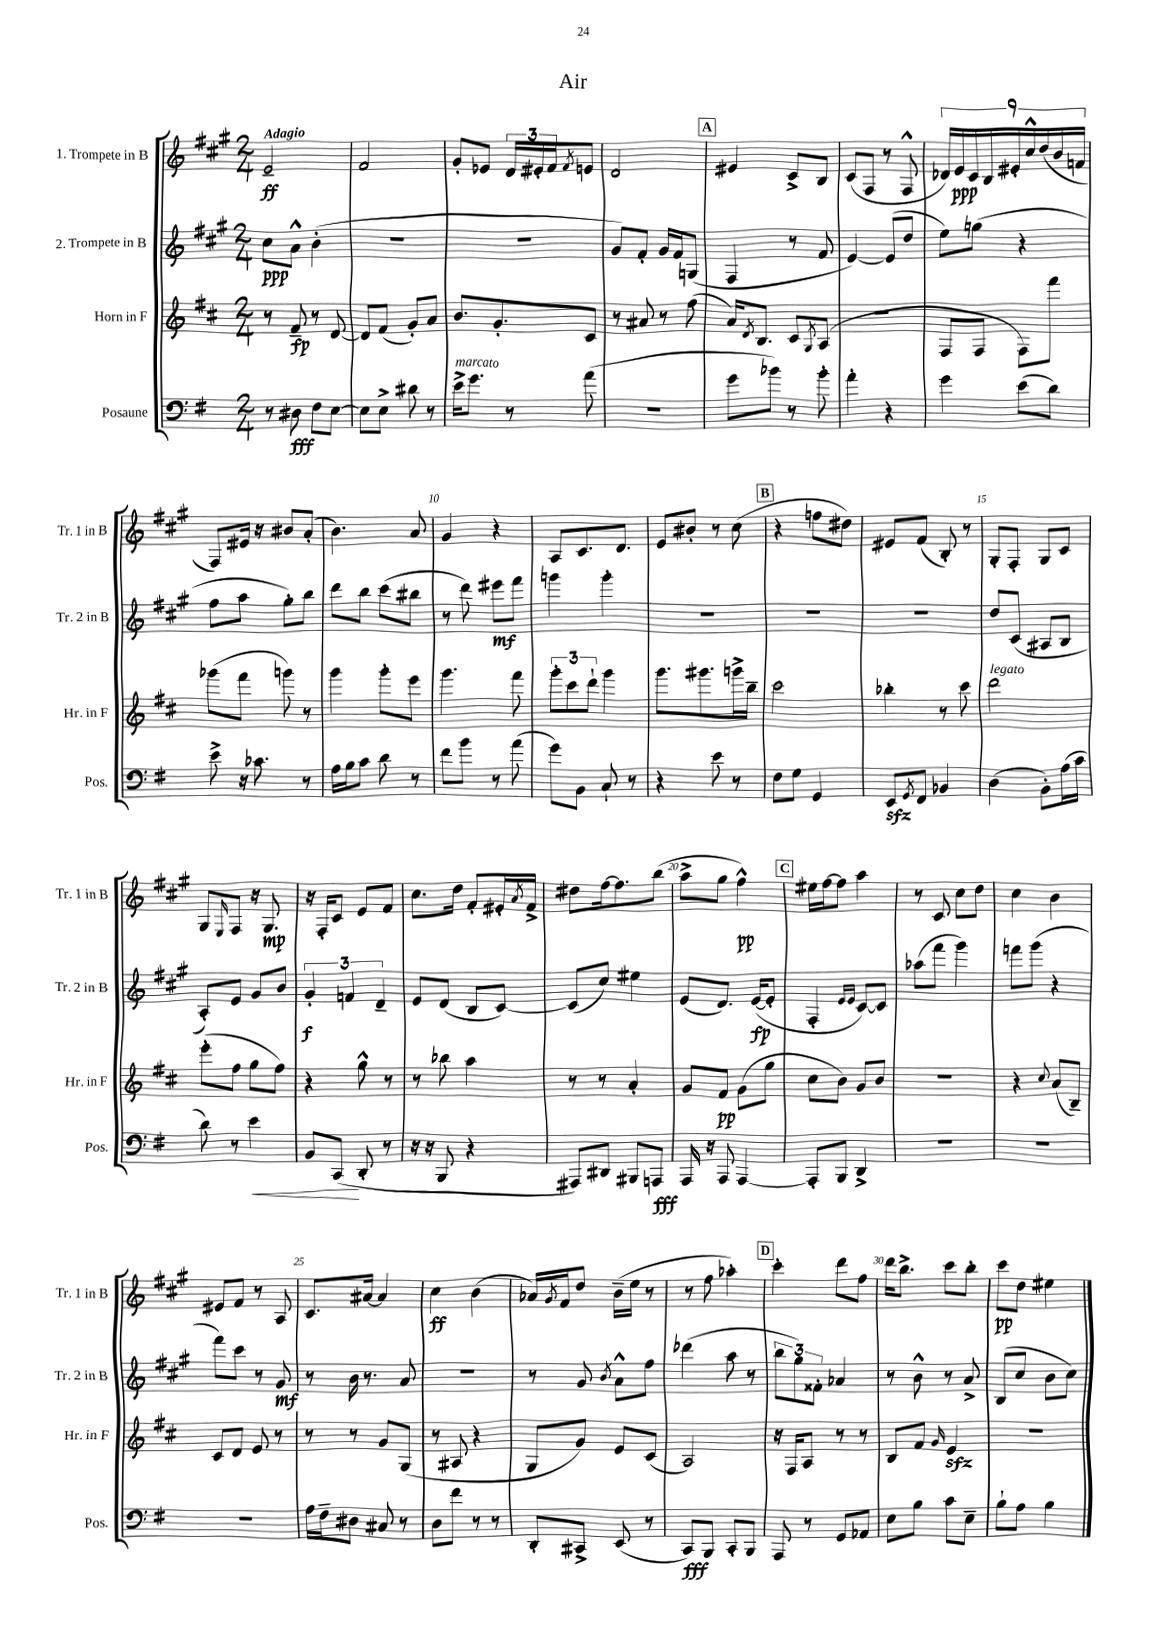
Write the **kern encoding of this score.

**kern	**dynam	**kern	**dynam	**kern	**dynam	**kern	**dynam
*part4	*part4	*part3	*part3	*part2	*part2	*part1	*part1
*staff4	*staff4	*staff3	*staff3	*staff2	*staff2	*staff1	*staff1
*I"Posaune	*	*I"Horn in F	*	*I"2. Trompete in B	*	*I"1. Trompete in B	*
*I'Pos.	*	*I'Hr. in F	*	*I'Tr. 2 in B	*	*I'Tr. 1 in B	*
*clefF4	*	*clefG2	*	*clefG2	*	*clefG2	*
*k[f#]	*	*k[f#c#]	*	*k[f#c#g#]	*	*k[f#c#g#]	*
*M2/4	*	*M2/4	*	*M2/4	*	*M2/4	*
=1	=1	=1	=1	=1	=1	=1	=1
!	!	!	!	!	!	!LO:TX:a:B:t=Adagio	!
8r	.	8r	.	8cc#\L	ppp	2e~/	ff
8D#X\	fff	8f#~/	fp	8a^^\J	.	.	.
8F#\L	.	8r	.	(4b'\	.	.	.
[8E\J	.	[8d/	.	.	.	.	.
=2	=2	=2	=2	=2	=2	=2	=2
8E\L]	.	8d/L]	.	2r	.	2f#/	.
8E^\J	.	(8f#/J	.	.	.	.	.
8d#X\	.	8g'/L)	.	.	.	.	.
8r	.	8a/J	.	.	.	.	.
=3	=3	=3	=3	=3	=3	=3	=3
!LO:TX:a:i:t=marcato	!	!	!	!	!	!	!
16e^\KL	.	8.b/L	.	2r	.	8g#'/L	.
8.g\J	.	.	.	.	.	.	.
.	.	.	.	.	.	8e-X/J	.
.	.	8.g'/	.	.	.	.	.
8r	.	.	.	.	.	24d/LL	.
.	.	.	.	.	.	24e#X'/	.
.	.	.	.	.	.	24f#/J	.
.	.	.	.	.	.	8qf#/	.
(8a\	.	8c#/J	.	.	.	8en/J	.
=4	=4	=4	=4	=4	=4	=4	=4
2r	.	8r	.	8g#/L)	.	2d/	.
.	.	8a#X/	.	8f#'/J	.	.	.
.	.	8r	.	16g#/LL	.	.	.
.	.	.	.	16f#/J	.	.	.
.	.	(8ff#\	.	(8Gn/J	.	.	.
!!LO:REH:place=s1:t=A
=5	=5	=5	=5	=5	=5	=5	=5
8g\L	.	16a/KL)	.	4F#/	.	4e#X/	.
.	.	8qd/	.	.	.	.	.
.	.	8.B/J	.	.	.	.	.
8b-X\J)	.	.	.	.	.	.	.
8r	.	8c#/L	.	8r	.	8c#^/L	.
.	.	8qG/	.	.	.	.	.
8b-'\	.	(8A/J	.	8f#/	.	8B/J	.
=6	=6	=6	=6	=6	=6	=6	=6
4a'\	.	2r	.	[4e/)	.	(8c#/L	.
.	.	.	.	.	.	8F#/J	.
4r	.	.	.	(8e/L]	.	8r	.
.	.	.	.	8dd/J	.	8F#^^/	.
=7	=7	=7	=7	=7	=7	=7	=7
4g\	.	8F#/L	.	8ee\L)	.	18d-X/LL)	.
.	.	.	.	.	.	18e/	ppp
.	.	.	.	.	.	18c#/	.
.	.	8F#/J	.	(8ggn\J	.	.	.
.	.	.	.	.	.	18B/	.
.	.	.	.	.	.	18e#X'/	.
(8e\L	.	8F#\L)	.	4r	.	.	.
.	.	.	.	.	.	18cc#^^/	.
.	.	.	.	.	.	(18dd/	.
8d\J)	.	8fff#\J	.	.	.	.	.
.	.	.	.	.	.	18b/	.
.	.	.	.	.	.	18fn/JJ	.
!!LO:LB:g=z
=8	=8	=8	=8	=8	=8	=8	=8
8e^\	.	(8ggg-X\L	.	8ff#\L	.	8F#/L)	.
16r	.	8fff#\J	.	8aa\J	.	16e#X/Jk	.
8.c-X\	.	.	.	.	.	16r	.
.	.	8gggn\)	.	8gg#'\L)	.	8b#X/L	.
8r	.	8r	.	8bb\J	.	(8a'/J	.
=9	=9	=9	=9	=9	=9	=9	=9
16A\LL	.	4ggg\	.	8ddd\L	.	4.b\)	.
16B\J	.	.	.	.	.	.	.
8c\J	.	.	.	8bb\J	.	.	.
8d\	.	8ggg'\L	.	(8ccc#\L	.	.	.
8r	.	8eee\J	.	8bb#X\J	.	8a/	.
=10	=10	=10	=10	=10	=10	=10	=10
8f#\L	.	4.ggg\	.	8r	.	4g#/	.
8b\J	.	.	.	8ddd\)	.	.	.
8r	.	.	.	8eee#X\L	mf	4r	.
(8a\	.	8fff#\	.	8fff#\J	.	.	.
=11	=11	=11	=11	=11	=11	=11	=11
8g\L)	.	12ggg'\L	.	4gggn\	.	8A/L	.
.	.	12ccc#\	.	.	.	.	.
8BB\J	.	.	.	.	.	8.c#/	.
.	.	12ddd`\J	.	.	.	.	.
8C`/	.	4ggg\	.	4ggg'\	.	.	.
.	.	.	.	.	.	8.d/J	.
8r	.	.	.	.	.	.	.
=12	=12	=12	=12	=12	=12	=12	=12
4r	.	8.ggg\L	.	2r	.	8e/L	.
.	.	.	.	.	.	8b#X'/J	.
.	.	8.ggg#X\	.	.	.	.	.
8e\	.	.	.	.	.	8r	.
8r	.	16gggn^\L	.	.	.	(8cc#\	.
.	.	16bb~\JJ	.	.	.	.	.
!!LO:REH:place=s1:t=B
=13	=13	=13	=13	=13	=13	=13	=13
8F#\L	.	2ccc#\	.	2r	.	4r	.
8G\J	.	.	.	.	.	.	.
4GG/	.	.	.	.	.	8ffn\L	.
.	.	.	.	.	.	8dd#X\J)	.
=14	=14	=14	=14	=14	=14	=14	=14
8EEzz/L	.	4bb-X'\	.	2r	.	8e#X/L	.
8qGG/	.	.	.	.	.	.	.
8FF#/J	.	.	.	.	.	(8f#/J	.
4BB-X/	.	8r	.	.	.	8B'/)	.
.	.	8ccc#\	.	.	.	8r	.
=15	=15	=15	=15	=15	=15	=15	=15
!	!	!LO:TX:a:i:t=legato	!	!	!	!	!
(4D\	.	2ddd\	.	8dd/L	.	8G#'/L	.
.	.	.	.	(8c#/J	.	8F#'/J	.
8BB'\L)	.	.	.	8A#X/L	.	8G#/L	.
(16A\L	.	.	.	8B/J	.	8c#/J	.
16c\JJ	.	.	.	.	.	.	.
!!LO:LB:g=z
=16	=16	=16	=16	=16	=16	=16	=16
8d\)	.	(8eee'\L	.	8A'/L)	.	8G#/L	.
.	.	.	.	.	.	16qqE/	.
8r	.	8ff#\J	.	8e/J	.	8F#/J	.
!	!LO:HP:b	!	!	!	!	!	!
4e\	<	8gg\L	.	8g#/L	.	16r	.
.	.	.	.	.	.	8.G#/	mp
.	.	8ff#\J)	.	8b/J	.	.	.
=17	=17	=17	=17	=17	=17	=17	=17
8BB/L	.	4r	.	6g#'/	f	16r	.
.	.	.	.	.	.	16F#'/KL	.
(8CC/J	.	.	.	.	.	8c#/J	.
.	.	.	.	6fn/	.	.	.
8DD'/	[	8gg^^\	.	.	.	8e/L	.
.	.	.	.	6d~/	.	.	.
8r	.	8r	.	.	.	8f#/J	.
=18	=18	=18	=18	=18	=18	=18	=18
16r	.	8r	.	8e/L	.	8.cc#\L	.
16r	.	.	.	.	.	.	.
8BBB/	.	8bb-X\	.	(8d/J	.	.	.
.	.	.	.	.	.	16dd\Jk	.
4r	.	4aa\	.	8B/L	.	8f#'/L	.
.	.	.	.	[8c#/J)	.	16e#X'/L	.
.	.	.	.	.	.	8qa/	.
.	.	.	.	.	.	16f#^/JJ	.
=19	=19	=19	=19	=19	=19	=19	=19
8AAA#X/L)	.	8r	.	(8c#/L]	.	8dd#X\L	.
8DD#X/J	.	8r	.	8cc#/J)	.	[16ff#\k	.
.	.	.	.	.	.	8.ff#\]	.
8BBB#X/L	.	4a'/	.	4ee#X\	.	.	.
8AAAn/J	fff	.	.	.	.	(8bb\J	.
=20	=20	=20	=20	=20	=20	=20	=20
16AAA/	.	8g/L	.	(8e/L	.	8aa^\L	.
16r	.	.	.	.	.	.	.
8AAA/	.	8f#/J	pp	8.d/J)	.	8gg#\J	.
[4AAA/	.	(8g\L	.	.	.	4ff#^^\)	pp
.	.	.	.	([16e/KL	fp	.	.
.	.	8gg\J	.	8e'/J]	.	.	.
!!LO:REH:place=s1:t=C
=21	=21	=21	=21	=21	=21	=21	=21
8AAA'/L]	.	8cc#\L	.	4F#'/	.	16ee#X\LL	.
.	.	.	.	.	.	[16ff#\J	.
8BBB/J	.	8b\J)	.	.	.	8ff#\J]	.
.	.	.	.	16qqe/LL	.	.	.
.	.	.	.	16qqe/JJ	.	.	.
4DD^/	.	8g/L	.	[8c#/L)	.	4aa\	.
.	.	8b/J	.	8c#/J]	.	.	.
=22	=22	=22	=22	=22	=22	=22	=22
2r	.	2r	.	(8aa-X\L	.	8r	.
.	.	.	.	8fff#\J	.	8c#/	.
.	.	.	.	4ggg#\)	.	8cc#\L	.
.	.	.	.	.	.	8dd\J	.
=23	=23	=23	=23	=23	=23	=23	=23
2r	.	4r	.	8fffn\L	.	4cc#\	.
.	.	.	.	(8ggg#\J	.	.	.
.	.	8qqcc#/	.	.	.	.	.
.	.	(8a/L	.	4r	.	4b\	.
.	.	8B~/J)	.	.	.	.	.
!!LO:LB:g=z
=24	=24	=24	=24	=24	=24	=24	=24
2r	.	8c#/L	.	8fff#\L)	.	8e#X/L	.
.	.	8d/J	.	8ccc#\J	.	8f#/J	.
.	.	8e/	.	8r	.	8r	.
.	.	8r	.	8g#/	mf	8A/	.
=25	=25	=25	=25	=25	=25	=25	=25
16A\LL	.	8r	.	8r	.	8.c#/L	.
16F#~\J	.	.	.	.	.	.	.
8D#X\J	.	8r	.	16b\	.	.	.
.	.	.	.	8.r	.	[16a#X/Jk	.
8C#X/	.	8g/L	.	.	.	4a#/]	.
8r	.	(8G/J	.	8a/	.	.	.
=26	=26	=26	=26	=26	=26	=26	=26
8D\L	.	8r	.	2r	.	4cc#\	ff
8f#\J	.	8A#X/	.	.	.	.	.
8r	.	4r	.	.	.	(4b\	.
8r	.	.	.	.	.	.	.
=27	=27	=27	=27	=27	=27	=27	=27
8DD'/L	.	8G/L	.	8r	.	16a-X/LL)	.
.	.	.	.	.	.	8qg#/	.
.	.	.	.	.	.	16f#/J	.
8CC#X^/J	.	8g/J)	.	8g#/	.	8dd/J	.
.	.	.	.	8qb/	.	.	.
(8EE/	.	8e/L	.	8a^^\L	.	(16b~\LL	.
.	.	.	.	.	.	16ee\JJ	.
8r	.	(8c#/J	.	8ff#\J	.	8r	.
=28	=28	=28	=28	=28	=28	=28	=28
8CC/L)	fff	2A/)	.	(4ddd-X\	.	8r	.
8BBB/J	.	.	.	.	.	8ff#\	.
8CC'/L	.	.	.	8aa\	.	4aa-X'\)	.
8BBB/J	.	.	.	8r	.	.	.
!!LO:REH:place=s1:t=D
=29	=29	=29	=29	=29	=29	=29	=29
8AAA/	.	16r	.	12bb\L	.	4ccc#'\	.
.	.	16F#/KL	.	.	.	.	.
.	.	.	.	12gg#\)	.	.	.
8r	.	8A/J	.	.	.	.	.
.	.	.	.	12f##X'\J	.	.	.
8GG/L	.	8r	.	4a-X/	.	8ddd\L	.
8AA-X/J	.	8r	.	.	.	8ff#\J	.
=30	=30	=30	=30	=30	=30	=30	=30
8E\L	.	8B/L	.	8r	.	16ddd\KL	.
.	.	.	.	.	.	8.bb^\J	.
8B\J	.	8f#/J	.	8b^^\	.	.	.
.	.	16qqg/	.	.	.	.	.
8c\L	.	4ezz/	.	8r	.	8ccc#\L	.
8E~\J	.	.	.	8a^/	.	8bb'\J	.
=31	=31	=31	=31	=31	=31	=31	=31
8B`\L	.	2r	.	(8B/L	.	8ccc#\L	pp
8A\J	.	.	.	8cc#/J	.	8dd\J	.
4B\	.	.	.	8b\L	.	4ee#X\	.
.	.	.	.	8cc#\J)	.	.	.
==	==	==	==	==	==	==	==
*-	*-	*-	*-	*-	*-	*-	*-
